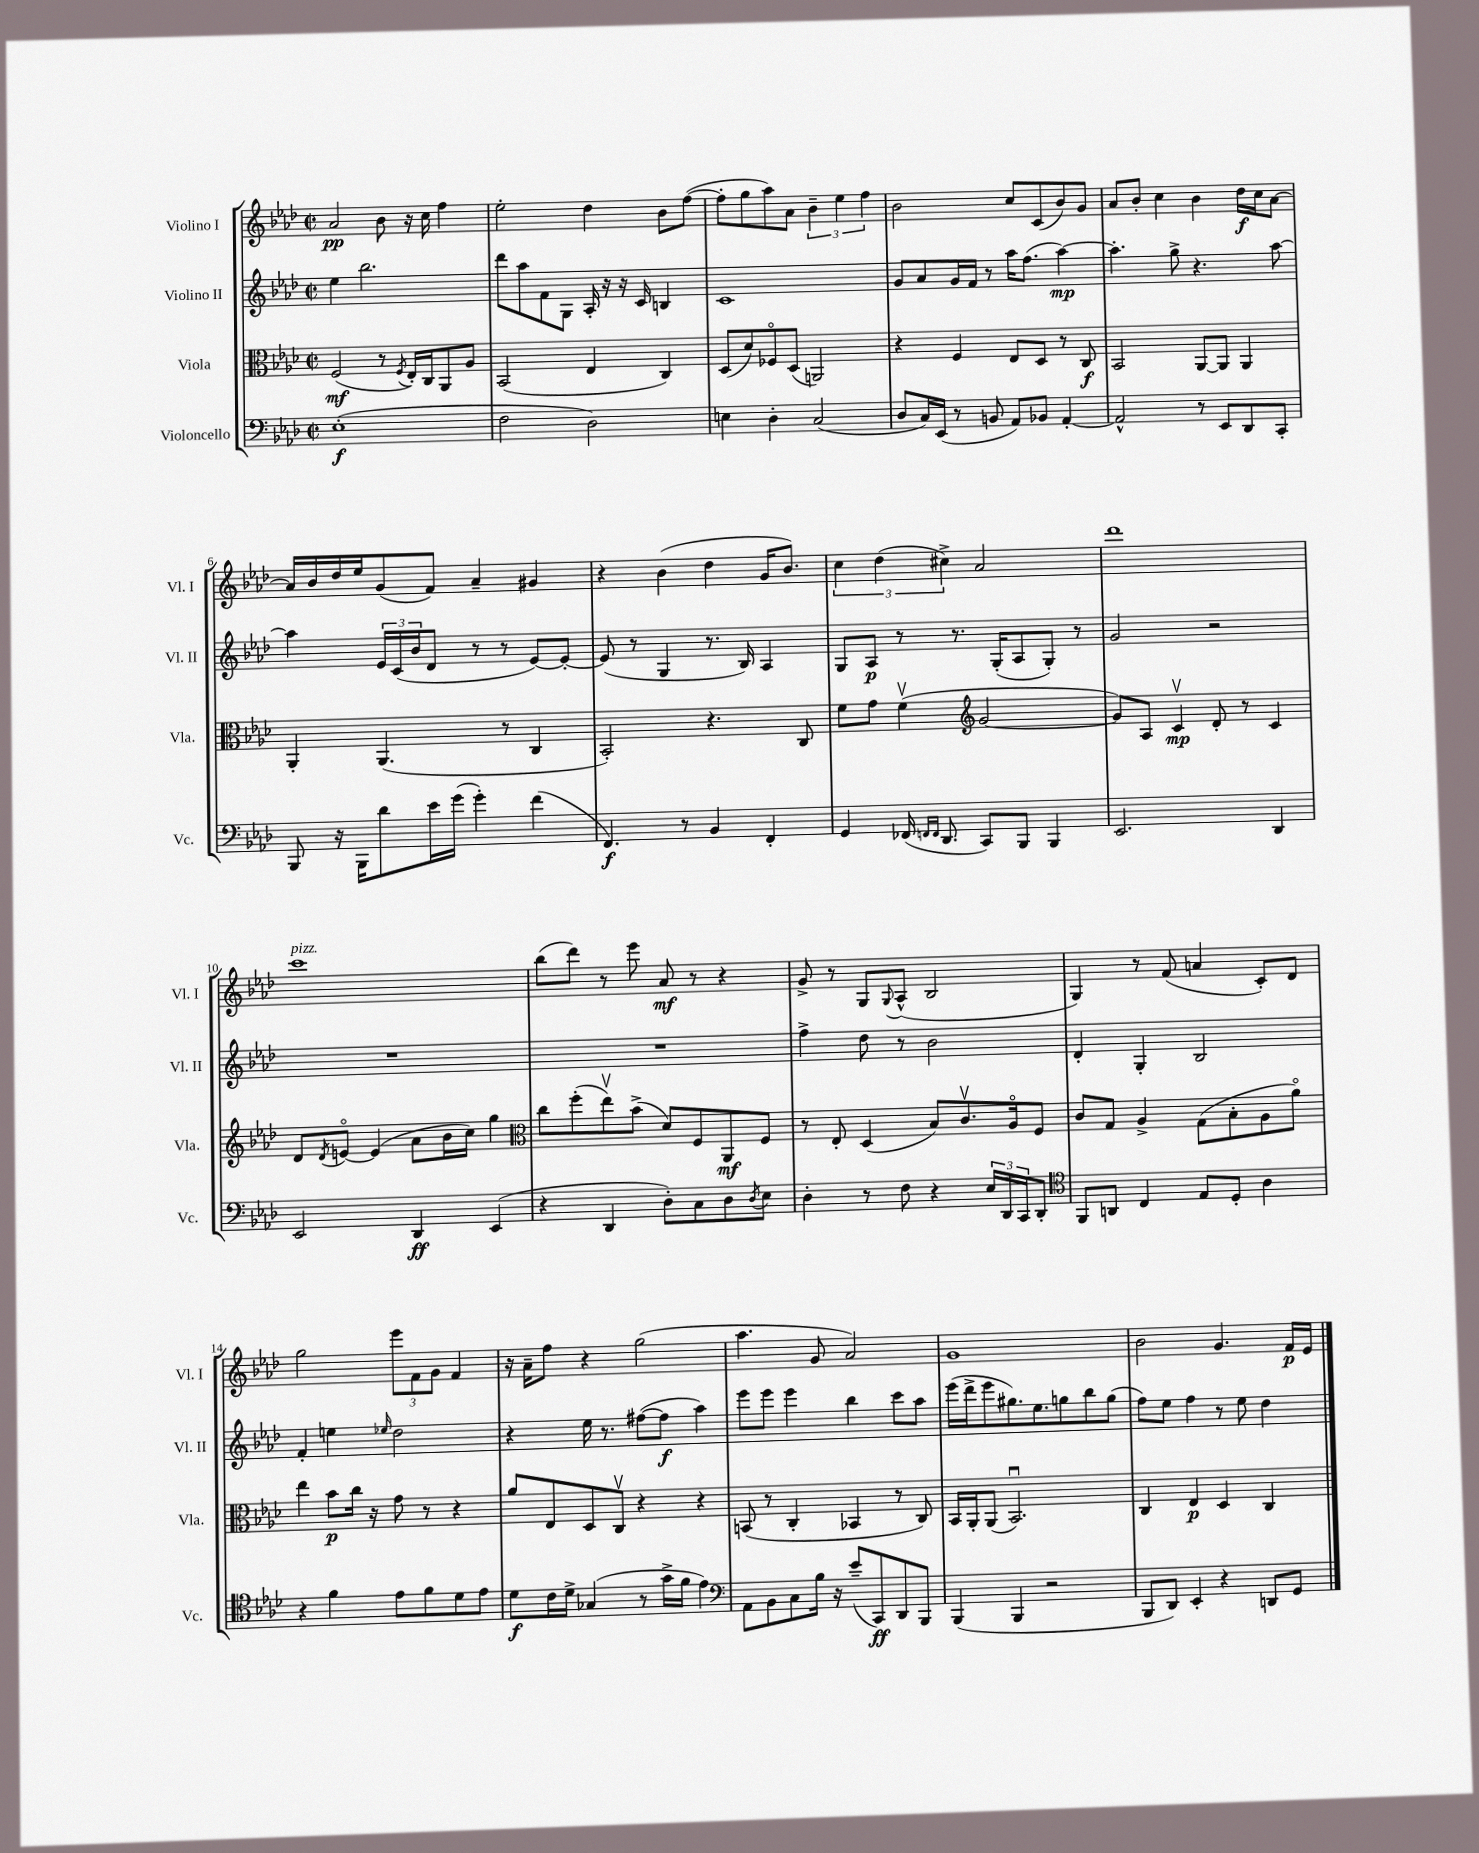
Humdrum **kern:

**kern	**dynam	**kern	**dynam	**kern	**dynam	**kern	**dynam
*part4	*part4	*part3	*part3	*part2	*part2	*part1	*part1
*staff4	*staff4	*staff3	*staff3	*staff2	*staff2	*staff1	*staff1
*I"Violoncello	*	*I"Viola	*	*I"Violino II	*	*I"Violino I	*
*I'Vc.	*	*I'Vla.	*	*I'Vl. II	*	*I'Vl. I	*
*clefF4	*	*clefC3	*	*clefG2	*	*clefG2	*
*k[b-e-a-d-]	*	*k[b-e-a-d-]	*	*k[b-e-a-d-]	*	*k[b-e-a-d-]	*
*M2/2	*	*M2/2	*	*M2/2	*	*M2/2	*
*met(c|)	*	*met(c|)	*	*met(c|)	*	*met(c|)	*
=1	=1	=1	=1	=1	=1	=1	=1
(1E-'	f	(2F/	mf	4ee-\	.	2a-/	pp
.	.	.	.	2.bb-\	.	.	.
.	.	8r	.	.	.	8b-\	.
.	.	8qF/	.	.	.	.	.
.	.	16E-'/LL)	.	.	.	16r	.
.	.	16C/J	.	.	.	16cc\	.
.	.	8AA-/	.	.	.	4ff\	.
.	.	8A-/J	.	.	.	.	.
=2	=2	=2	=2	=2	=2	=2	=2
2F\	.	(2BB-/	.	8ddd-\L	.	2ee-'\	.
.	.	.	.	8aa-\	.	.	.
.	.	.	.	8f\	.	.	.
.	.	.	.	8G\J	.	.	.
2D-\)	.	4E-/	.	16A-'/	.	4dd-\	.
.	.	.	.	16r	.	.	.
.	.	.	.	16r	.	.	.
.	.	.	.	16c/	.	.	.
.	.	4C/)	.	4Bn/	.	8b-\L	.
.	.	.	.	.	.	([8ff\J	.
=3	=3	=3	=3	=3	=3	=3	=3
4En\	.	(8D-/L	.	1c	.	8ff'\L]	.
.	.	8d-/)	.	.	.	8gg\	.
4D-'\	.	8F-X/	.	.	.	8aa-\)	.
.	.	(8D-/J	.	.	.	8a-\J	.
(2C/	.	2AAn/)	.	.	.	6b-~\	.
.	.	.	.	.	.	6ee-\	.
.	.	.	.	.	.	6ff\	.
=4	=4	=4	=4	=4	=4	=4	=4
8D-/L	.	4r	.	8g/L	.	2b-\	.
16C/L)	.	.	.	8a-/	.	.	.
(16EE-/JJ	.	.	.	.	.	.	.
8r	.	4F/	.	16g/L	.	.	.
.	.	.	.	16f/JJ	.	.	.
8BBn/	.	.	.	8r	.	.	.
8AA-/L)	.	8E-/L	.	16aa-\KL	.	8cc/L	.
.	.	.	.	(8.ff\J	.	.	.
8BB-X/J	.	8D-/J	.	.	.	(8c/	.
[4AA-'/	.	8r	.	[4aa-\)	mp	8b-/)	.
.	.	8C/	f	.	.	8g/J	.
=5	=5	=5	=5	=5	=5	=5	=5
2AA-^^/]	.	2BB-/	.	4.aa-'\]	.	8a-/L	.
.	.	.	.	.	.	8b-'/J	.
.	.	.	.	.	.	4cc\	.
.	.	.	.	8gg^\	.	.	.
8r	.	[8AA-/L	.	4.r	.	4b-\	.
8EE-/L	.	8AA-/J]	.	.	.	.	.
8DD-/	.	4AA-/	.	.	.	16dd-\LL	f
.	.	.	.	.	.	16cc\J	.
8CC'/J	.	.	.	[8aa-\	.	[8a-\J	.
!!LO:LB:g=z
=6	=6	=6	=6	=6	=6	=6	=6
8BBB-/	.	4AA-'/	.	4aa-\]	.	16a-/LL]	.
.	.	.	.	.	.	16b-/	.
16r	.	.	.	.	.	16dd-/	.
16BBB-\KL	.	.	.	.	.	16ee-/J	.
8d-\	.	(4.AA-/	.	24e-/LL	.	(8g/	.
.	.	.	.	(24c/	.	.	.
.	.	.	.	24b-/J	.	.	.
16e-\L	.	.	.	8d-/J	.	8f/J)	.
(16g\JJ	.	.	.	.	.	.	.
4g'\)	.	.	.	8r	.	4a-~/	.
.	.	8r	.	8r	.	.	.
(4f\	.	4C/	.	[8e-/L)	.	4g#X/	.
.	.	.	.	8e-'/J_	.	.	.
=7	=7	=7	=7	=7	=7	=7	=7
4.FF/)	f	2BB-'/)	.	(8e-/]	.	4r	.
.	.	.	.	8r	.	.	.
.	.	.	.	4G/	.	(4b-\	.
8r	.	.	.	.	.	.	.
4BB-/	.	4.r	.	8.r	.	4dd-\	.
.	.	.	.	16B-/)	.	.	.
4FF'/	.	.	.	4A-/	.	16g/KL	.
.	.	.	.	.	.	8.b-/J)	.
.	.	8C/	.	.	.	.	.
=8	=8	=8	=8	=8	=8	=8	=8
4GG/	.	8f\L	.	8G/L	.	6cc\	.
.	.	8g\J	.	8A-/J	p	.	.
.	.	.	.	.	.	(6dd-\	.
(16FF-X/	.	(4fv\	.	8r	.	.	.
16qqFFn/LL	.	.	.	.	.	.	.
16qqFF/JJ	.	.	.	.	.	.	.
8.DD-/	.	.	.	.	.	.	.
.	.	.	.	.	.	6cc#X^\)	.
.	.	.	.	8.r	.	.	.
*	*	*clefG2	*	*	*	*	*
8CC/L)	.	[2g/	.	.	.	2a-/	.
.	.	.	.	(16G'/KL	.	.	.
8BBB-/J	.	.	.	8A-/	.	.	.
4BBB-/	.	.	.	8G'/J)	.	.	.
.	.	.	.	8r	.	.	.
=9	=9	=9	=9	=9	=9	=9	=9
2.EE-/	.	8g/L])	.	2g/	.	1ddd-	.
.	.	8A-/J	.	.	.	.	.
.	.	4cv/	mp	.	.	.	.
.	.	8d-'/	.	2r	.	.	.
.	.	8r	.	.	.	.	.
4DD-/	.	4c/	.	.	.	.	.
!!LO:LB:g=z
=10	=10	=10	=10	=10	=10	=10	=10
!	!	!	!	!	!	!LO:TX:a:i:t=pizz.	!
2EE-/	.	8d-/L	.	1r	.	1ccc	.
.	.	8qd-/	.	.	.	.	.
.	.	[8en/J	.	.	.	.	.
.	.	(4e/]	.	.	.	.	.
4DD-/	ff	8a-\L	.	.	.	.	.
.	.	16b-\L	.	.	.	.	.
.	.	16cc\JJ)	.	.	.	.	.
(4EE-/	.	4gg\	.	.	.	.	.
=11	=11	=11	=11	=11	=11	=11	=11
*	*	*clefC3	*	*	*	*	*
4r	.	8cc\L	.	1r	.	(8bb-\L	.
.	.	(8ff'\	.	.	.	8ddd-\J)	.
4DD-/	.	8ee-v\)	.	.	.	8r	.
.	.	(8b-^\J	.	.	.	8eee-\	.
8D-'\L)	.	8d-/L)	.	.	.	8a-/	mf
8C\	.	8F/	.	.	.	8r	.
8D-\	.	8AA-/	mf	.	.	4r	.
8qD-/	.	.	.	.	.	.	.
8E-\J	.	8F/J	.	.	.	.	.
=12	=12	=12	=12	=12	=12	=12	=12
4D-'\	.	8r	.	4ff^\	.	8g^/	.
.	.	8E-'/	.	.	.	8r	.
8r	.	(4D-/	.	8dd-\	.	8G/L	.
.	.	.	.	.	.	8qqG/	.
8F\	.	.	.	8r	.	(8A-^^/J	.
4r	.	8B-/L)	.	2b-\	.	2B-/	.
.	.	8.cv/	.	.	.	.	.
24E-/LL	.	.	.	.	.	.	.
24DD-/	.	.	.	.	.	.	.
.	.	16A-/k	.	.	.	.	.
24CC/J	.	.	.	.	.	.	.
8DD-'/J	.	8F/J	.	.	.	.	.
=13	=13	=13	=13	=13	=13	=13	=13
*clefC4	*	*	*	*	*	*	*
8FF/L	.	8c/L	.	4d-'/	.	4G/)	.
8AAn/J	.	8G/J	.	.	.	.	.
4C/	.	4A-^/	.	4G'/	.	8r	.
.	.	.	.	.	.	(8f/	.
8E-/L	.	(8G\L	.	2B-/	.	4an/	.
8D-'/J	.	8B-'\	.	.	.	.	.
4A-\	.	8A-\	.	.	.	8c'/L)	.
.	.	8a-\J)	.	.	.	8d-/J	.
!!LO:LB:g=z
=14	=14	=14	=14	=14	=14	=14	=14
4r	.	4ee-\	.	4f'/	.	2gg\	.
4f\	.	8b-\L	p	4een\	.	.	.
.	.	16cc\Jk	.	.	.	.	.
.	.	16r	.	.	.	.	.
.	.	.	.	16qqee-X/	.	.	.
8e-\L	.	8g\	.	2dd-\	.	12eee-\L	.
.	.	.	.	.	.	12f\	.
8f\	.	8r	.	.	.	.	.
.	.	.	.	.	.	12g\J	.
8d-\	.	4r	.	.	.	4f/	.
8e-\J	.	.	.	.	.	.	.
=15	=15	=15	=15	=15	=15	=15	=15
8d-\L	f	8a-/L	.	4r	.	16r	.
.	.	.	.	.	.	16a-~\KL	.
16c\L	.	8E-/	.	.	.	8ff\J	.
16d-^\JJ	.	.	.	.	.	.	.
(4G-X/	.	8D-/	.	16ee-\	.	4r	.
.	.	.	.	8.r	.	.	.
.	.	8Cv/J	.	.	.	.	.
8r	.	4r	.	([8ff#X\L	.	(2gg\	.
16g^\LL	.	.	.	8ff#\J]	f	.	.
16f\JJ	.	.	.	.	.	.	.
4e-\)	.	4r	.	4aa-\)	.	.	.
=16	=16	=16	=16	=16	=16	=16	=16
*clefF4	*	*	*	*	*	*	*
8AA-\L	.	(8BBn/	.	8eee-\L	.	4.aa-\	.
8BB-\	.	8r	.	8eee-\J	.	.	.
8C\	.	4C'/	.	4eee-\	.	.	.
16B-\Jk	.	.	.	.	.	8g/	.
16r	.	.	.	.	.	.	.
(8e-~/L	.	4BB-X/	.	4bb-\	.	2a-/)	.
8CC/)	ff	.	.	.	.	.	.
8DD-/	.	8r	.	8ccc\L	.	.	.
8BBB-/J	.	8C/)	.	8aa-\J	.	.	.
=17	=17	=17	=17	=17	=17	=17	=17
(4BBB-/	.	16BB-/LL	.	(16eee-\LL	.	1g	.
.	.	16AA-'/J	.	16ddd-^\J	.	.	.
.	.	(8AA-/J	.	8eee-\	.	.	.
4BBB-/	.	2.BB-u/)	.	8.gg#X\)	.	.	.
.	.	.	.	8.ee-\	.	.	.
2r	.	.	.	.	.	.	.
.	.	.	.	8ggn\	.	.	.
.	.	.	.	8bb-\	.	.	.
.	.	.	.	(8gg\J	.	.	.
=18	=18	=18	=18	=18	=18	=18	=18
8BBB-/L	.	4C/	.	8ff\L)	.	2b-\	.
8DD-/J)	.	.	.	8ee-\J	.	.	.
4EE-'/	.	4E-/	p	4ff\	.	.	.
4r	.	4D-/	.	8r	.	4.g/	.
.	.	.	.	8ee-\	.	.	.
8DDn/L	.	4C/	.	4dd-\	.	.	.
8GG/J	.	.	.	.	.	16f/LL	p
.	.	.	.	.	.	16e-/JJ	.
==	==	==	==	==	==	==	==
*-	*-	*-	*-	*-	*-	*-	*-
